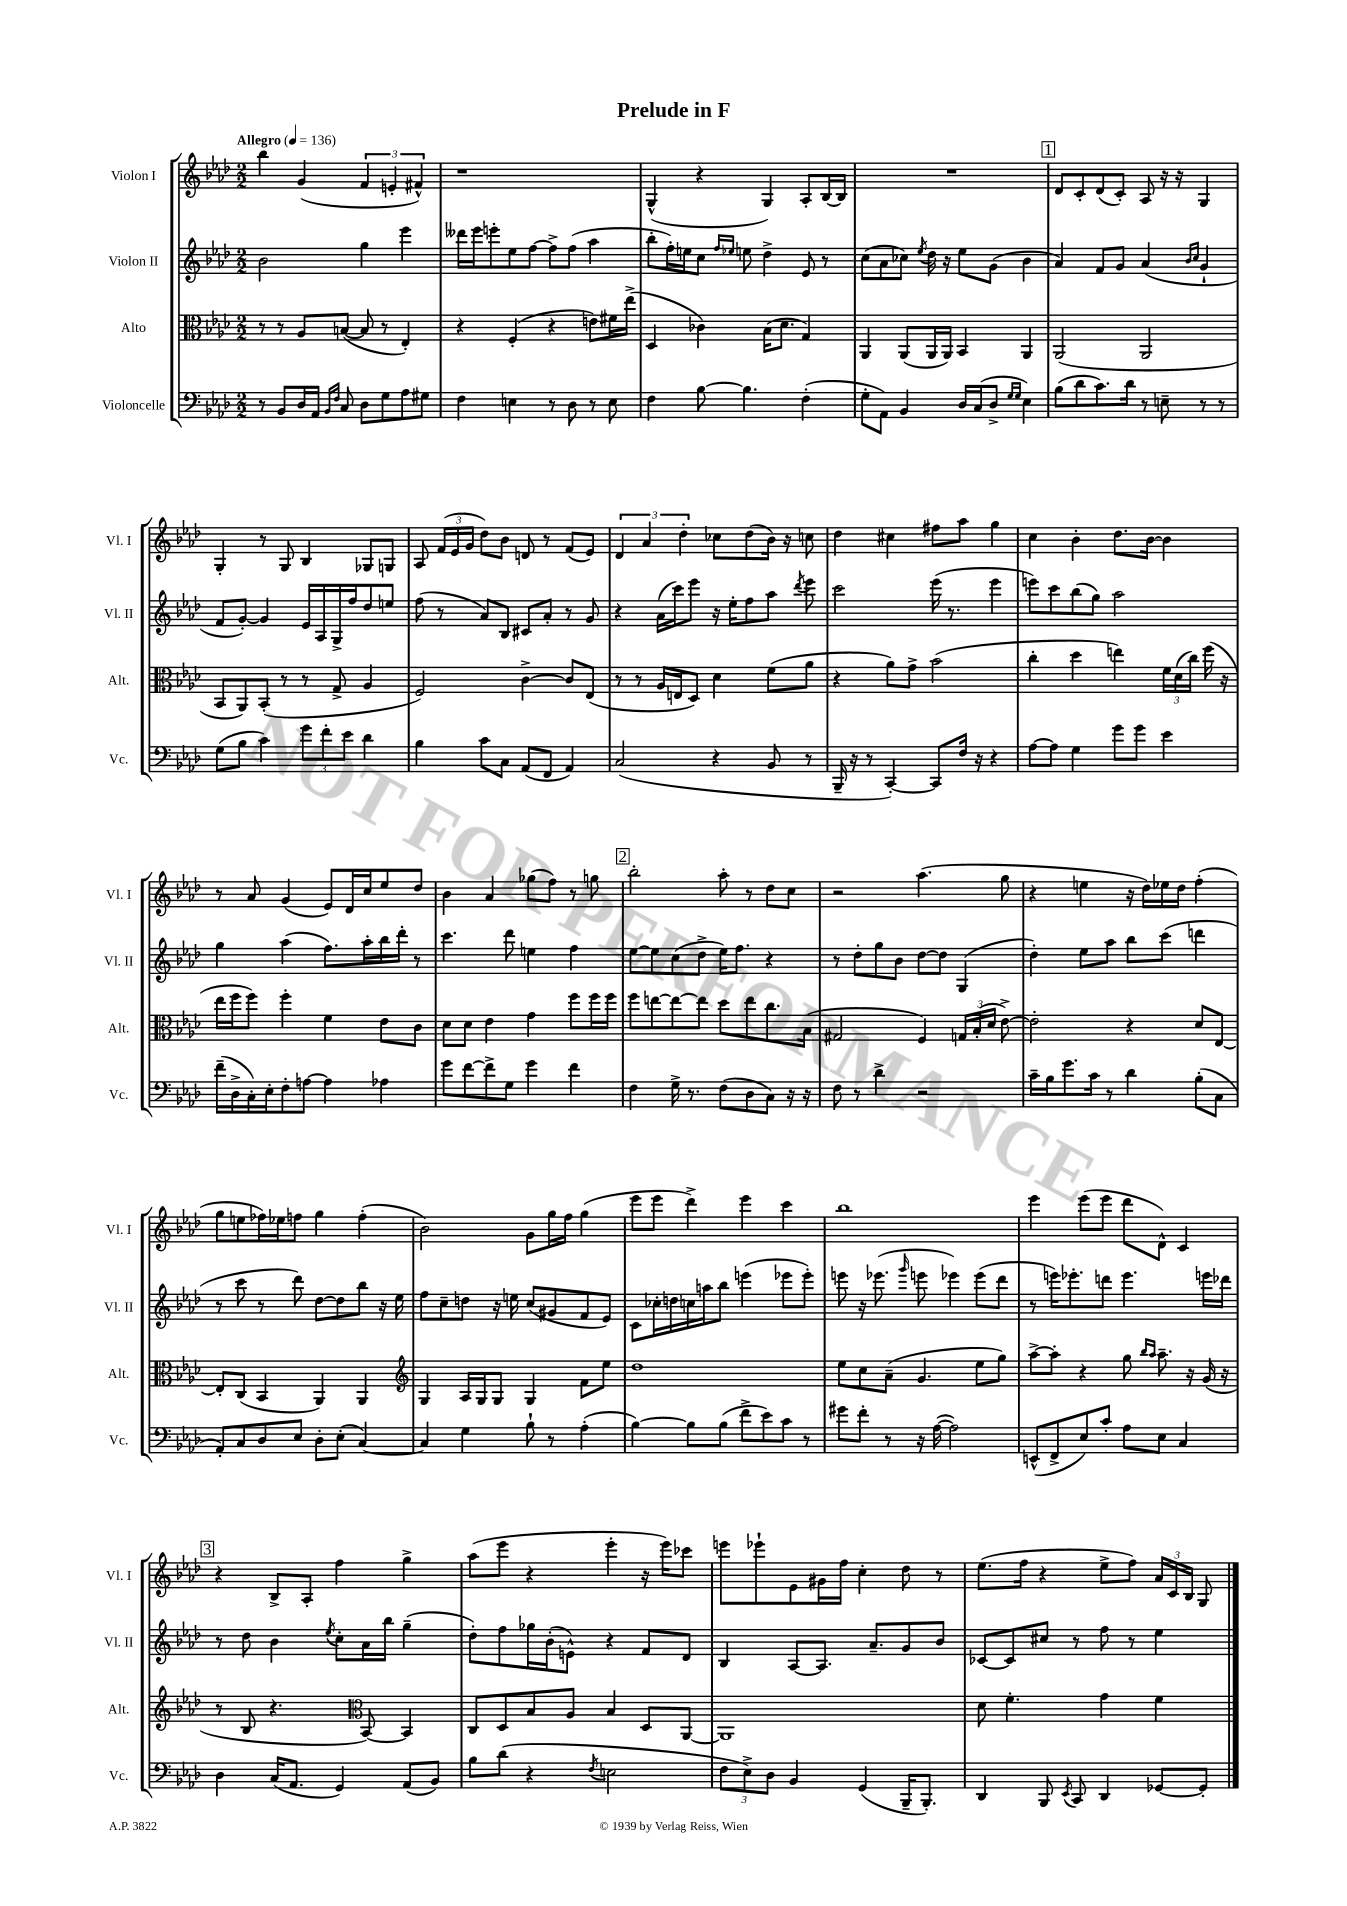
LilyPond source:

\header { title = "Prelude in F" }
<<
\new StaffGroup <<
\new Staff = "s0" \with { instrumentName = "Violon I" shortInstrumentName = "Vl. I" } {
    \clef treble \key aes \major \numericTimeSignature \time 2/2 \tempo "Allegro" 4 = 136
    \autoBeamOff bes''4 g'4( \tuplet 3/2 { f'4 e'4-. fis'4-^) } |
    r1 |
    g4-^( r4 g4) aes8[-. bes16~ bes16] |
    R1 |
    \mark \markup { \box "1" } des'8[ c'8-. des'8( c'8]-.) aes8 r16 r16 g4 |
    g4-. r8 g8 bes4 ges8[ g8] |
    aes8 \tuplet 3/2 { f'16[( ees'16 g'16] } des''8[) bes'8] d'8 r8 f'8[( ees'8]) |
    \tuplet 3/2 { des'4 aes'4 des''4-. } ces''8[ des''8( bes'16]) r16 c''8 |
    des''4 cis''4 fis''8[ aes''8] g''4 |
    c''4 bes'4-. des''8.[ bes'16]~ bes'4 |
    r8 aes'8 g'4( ees'8[) des'16 c''16 ees''8 des''8] |
    bes'4 aes'4 ges''8[( f''8]) r8 g''8 |
    \mark \markup { \box "2" } bes''2-. aes''8-. r8 des''8[ c''8] |
    r2 aes''4.( g''8 |
    r4 e''4 r16 des''16[) ees''16 des''16] f''4-.( |
    g''8[ e''8 fes''16) ees''16 f''8] g''4 f''4-.( |
    bes'2) g'8[ g''16 f''16] g''4( |
    ees'''8[ ees'''8] des'''4->) ees'''4 c'''4 |
    bes''1 |
    ees'''4 ees'''8[( ees'''8] des'''8[ des'8]-^) c'4 |
    \mark \markup { \box "3" } r4 bes8[-> aes8]-. f''4 g''4-> |
    aes''8[( ees'''8] r4 ees'''4-. r16 ees'''16[) ces'''8] |
    e'''8[ ees'''8-! ees'8 gis'16 f''16] c''4-. des''8 r8 |
    ees''8.[( f''16] r4 ees''8[-> f''8]) \tuplet 3/2 { aes'16[ c'16 bes16] } g8 \bar "|." |
}
\new Staff = "s1" \with { instrumentName = "Violon II" shortInstrumentName = "Vl. II" } {
    \clef treble \key aes \major \numericTimeSignature \time 2/2
    \autoBeamOff bes'2 g''4 ees'''4 |
    deses'''16[ ees'''16 e'''8-. ees''8 f''8]~ f''8[-> f''8]( aes''4 |
    bes''8[-. f''16-.) e''16 c''8] \grace { f''16[ ees''16] } e''8 des''4-> ees'8 r8 |
    c''8[( aes'8 ces''8]) \acciaccatura { ees''8 } des''16 r16 ees''8[ g'8]( bes'4 |
    \mark \markup { \box "1" } aes'4) f'8[ g'8] aes'4( \grace { bes'16[ c''16] } g'4-! |
    f'8[ g'8]~-.) g'4 ees'16[ aes16 g16-> f''16 des''8 e''8] |
    f''8( r8 aes'8[) bes8] cis'8[ aes'8]-. r8 g'8 |
    r4 aes'16[( c'''16) ees'''8] r16 ees''16[-. f''8 aes''8] \acciaccatura { des'''8 } ees'''8 |
    c'''2 ees'''16( r8. ees'''4 |
    e'''8[) c'''8 bes''8( g''8]) aes''2 |
    g''4 aes''4( f''8.[) aes''16-. bes''16 des'''16]-. r8 |
    c'''4. des'''8 e''4 f''4 |
    \mark \markup { \box "2" } ees''8[~ ees''8 c''8( des''8]-> ees''16[) f''8.] r4 |
    r8 des''8[-. g''8 bes'8] des''8[~ des''8] g4( |
    des''4-.) ees''8[ aes''8] bes''8[ c'''8]( d'''4 |
    r8 c'''8 r8 des'''8) des''8[~ des''8 bes''8] r16 ees''16 |
    f''8[ c''8-- d''8] r16 e''16 c''8[( gis'8 f'8 ees'8]) |
    c'8[ ces''16-. d''16 c''16 a''16 bes''8] e'''4( ees'''8[ ees'''8]-.) |
    e'''8 r16 ees'''8.( \grace { g'''16 } e'''8 ees'''4) ees'''8[( des'''8] |
    r8 e'''16[) ees'''8.-. d'''8] ees'''4. e'''16[ des'''16] |
    \mark \markup { \box "3" } r8 des''8 bes'4 \acciaccatura { ees''8 } c''8[-. aes'16 bes''16] g''4--( |
    des''8[-.) f''8 ges''16 bes'16-.( e'8]-^) r4 f'8[ des'8] |
    bes4 aes8[~ aes8.] aes'8.[-- g'8 bes'8] |
    ces'8[~ ces'8 cis''8] r8 f''8 r8 ees''4 \bar "|." |
}
\new Staff = "s2" \with { instrumentName = "Alto" shortInstrumentName = "Alt." } {
    \clef alto \key aes \major \numericTimeSignature \time 2/2
    \autoBeamOff r8 r8 aes8[ b8]~( b8 r8 ees4-.) |
    r4 f4-.( r4 e'8[) fis'16 ees''16]->( |
    des4 ces'4) bes16[( des'8.] g4) |
    aes,4 aes,8[( aes,16 aes,16]) bes,4 aes,4 |
    \mark \markup { \box "1" } aes,2( aes,2 |
    bes,8[ aes,8) bes,8]-.( r8 r8 g8-> aes4 |
    f2) c'4~-> c'8[ ees8]( |
    r8 r8 aes16[ e16 des8]) des'4 f'8[( aes'8] |
    r4 aes'8[) g'8]-> bes'2( |
    c''4-. des''4 e''4) \tuplet 3/2 { f'16[ des'16( c''16]) } f''16( r16 |
    ees''16[ f''16 f''8]) f''4-. f'4 ees'8[ c'8] |
    des'8[ des'8] ees'4 g'4 f''8[ f''16 f''16] |
    \mark \markup { \box "2" } f''8[ e''8~ e''8~ e''8] des''8[ e''8 c''8. bes16]( |
    gis2 f4) \tuplet 3/2 { g16[ bes16-.( des'16] } ees'8~->) |
    ees'2-. r4 des'8[ ees8]~ |
    ees8[-. c8]( bes,4 aes,4) aes,4 |
    \clef treble g4 aes16[ g16 g8] g4 f'8[ ees''8] |
    des''1 |
    ees''8[ c''8 aes'8]--( g'4. ees''8[ g''8]) |
    aes''8[~-> aes''8]-. r4 g''8 \grace { bes''16[ aes''16] } aes''8.-- r16 g'16( r16 |
    \mark \markup { \box "3" } r8 bes8 r4. \clef alto bes,8~) bes,4 |
    c8[ des8 bes8 aes8] bes4 des8[ aes,8]~ |
    aes,1 |
    des'8 f'4.-. g'4 f'4 \bar "|." |
}
\new Staff = "s3" \with { instrumentName = "Violoncelle" shortInstrumentName = "Vc." } {
    \clef bass \key aes \major \numericTimeSignature \time 2/2
    \autoBeamOff r8 bes,8[ des16 aes,16] \grace { bes,16[ f16] } c8 des8[ g8 aes8 gis8] |
    f4 e4 r8 des8 r8 e8 |
    f4 bes8~ bes4. f4-.( |
    g8[-. aes,8]) bes,4 des16[ c16( des8]-> \grace { g16[ g16] } ees4) |
    \mark \markup { \box "1" } bes8[( des'8 c'8.) des'16] r8 e8-- r8 r8 |
    g8[( bes8] c'4) \tuplet 3/2 { g'8[ f'8-. ees'8] } des'4 |
    bes4 c'8[ c8] aes,8[( f,8] aes,4) |
    c2( r4 bes,8 r8 |
    bes,,16-- r16 r8 c,4~-.) c,8[ f16] r16 r4 |
    aes8[~ aes8] g4 g'8[ g'8] ees'4 |
    f'16[--( des16-> c16-.) ees16-. f8-. a8]~ a4 aes4 |
    g'8[ f'8~ f'8-> g8] g'4 f'4 |
    \mark \markup { \box "2" } f4 g16-> r8. f8[( des8 c8]) r16 r16 |
    f8 r8 des'4-> r2 |
    c'16[-- bes16 g'8. c'16] r8 des'4 bes8[-.( c8] |
    aes,8[-.) c8 des8 ees8] des8[-. ees8]-.( c4~) |
    c4 g4 bes8-! r8 aes4-.( |
    bes4~) bes8[ bes8]( f'8[-> ees'8) c'8] r8 |
    gis'8[ f'8]-. r8 r16 aes16~( aes2) |
    e,8[-^( f,8-> ees8) c'8]-. aes8[ ees8] c4 |
    \mark \markup { \box "3" } des4 c16[( aes,8.] g,4) aes,8[( bes,8]) |
    bes8[ des'8]( r4 \acciaccatura { f8 } e2 |
    \tuplet 3/2 { f8[ ees8->) des8] } bes,4 g,4( bes,,16[-- bes,,8.]-.) |
    des,4 bes,,8 \acciaccatura { ees,8 } c,8 des,4 ges,8[~ ges,8]-. \bar "|." |
}
>>
>>
\layout { \context { \Score \remove "Bar_number_engraver" } }
